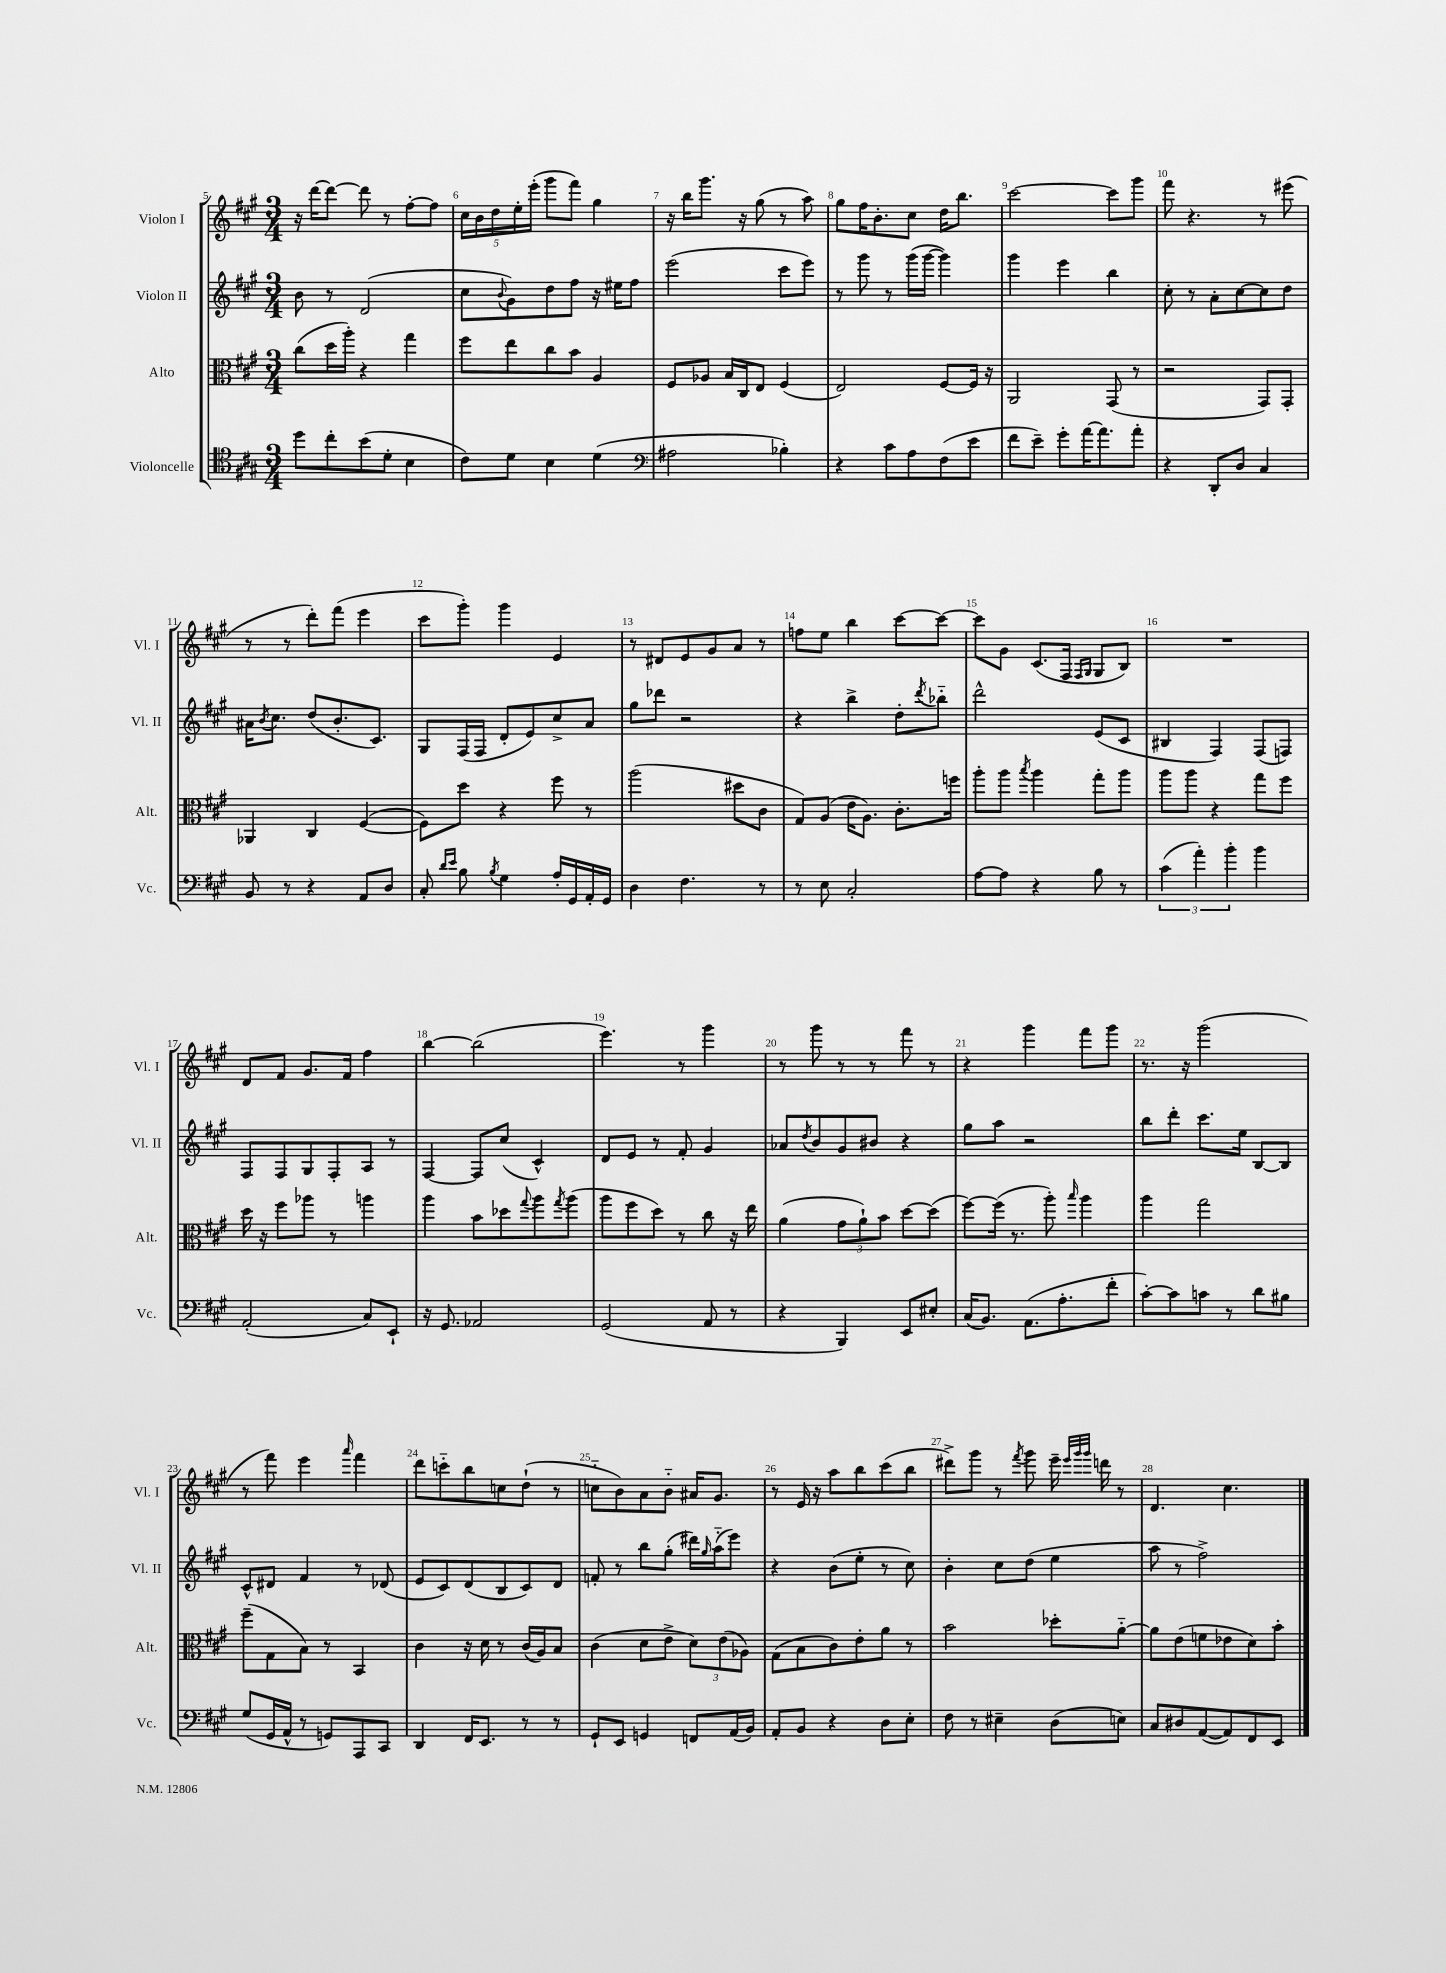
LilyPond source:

<<
\new StaffGroup <<
\new Staff = "s0" \with { instrumentName = "Violon I" shortInstrumentName = "Vl. I" } {
    \clef treble \key a \major \numericTimeSignature \time 3/4
    r16 d'''16~ d'''8~ d'''8 r8 fis''8~-. fis''8 |
    \tuplet 5/4 { cis''16 b'16 d''16 e''16-. e'''16-.( } gis'''8 fis'''8) gis''4 |
    r16 b''16 gis'''8. r16 gis''8( r8 a''8) |
    gis''8 fis''16 b'8.-. cis''8 d''16 b''8. |
    cis'''2~ cis'''8 gis'''8 |
    fis'''8 r4. r8 eis'''8( |
    r8 r8 d'''8-.) fis'''8( e'''4 |
    cis'''8 gis'''8-.) gis'''4 e'4 |
    r8 dis'8 e'8 gis'8 a'8 r8 |
    f''8 e''8 b''4 cis'''8~ cis'''8~ |
    cis'''8 gis'8 cis'8.( fis16 \grace { fis16 gis16 } gis8 b8) |
    R2. |
    d'8 fis'8 gis'8. fis'16 fis''4 |
    b''4~ b''2( |
    e'''4.) r8 gis'''4 |
    r8 gis'''8 r8 r8 fis'''8 r8 |
    r4 gis'''4 fis'''8 gis'''8 |
    r8. r16 gis'''2( |
    r8 fis'''8) e'''4 \grace { a'''16 } fis'''4 |
    d'''8 c'''8-_ b''8 c''8 d''8-!( r8 |
    c''8-_ b'8) a'8 b'8-_ ais'16 gis'8. |
    r8 e'16 r16 a''8 b''8 cis'''8( b''8 |
    dis'''8->) gis'''8 r8 \acciaccatura { fis'''8 } gis'''8 e'''16-- \grace { e'''32 gis'''32 gis'''32 } d'''16 r8 |
    d'4. cis''4. \bar "|." |
}
\new Staff = "s1" \with { instrumentName = "Violon II" shortInstrumentName = "Vl. II" } {
    \clef treble \key a \major \numericTimeSignature \time 3/4
    b'8 r8 d'2( |
    cis''8 \appoggiatura { b'8 } gis'8) d''8 fis''8 r16 eis''16 fis''8 |
    e'''2( cis'''8 e'''8) |
    r8 gis'''8 r8 gis'''16( gis'''16~ gis'''4) |
    gis'''4 e'''4 b''4 |
    cis''8-. r8 a'8-. cis''8~ cis''8 d''8 |
    ais'16 \acciaccatura { b'8 } cis''8. d''8( b'8.-. cis'8.) |
    gis8 fis16( fis16 d'8-. e'8) cis''8-> a'8 |
    gis''8 des'''8 r2 |
    r4 b''4-> d''8-. \acciaccatura { d'''8 } bes''8-_ |
    d'''2-^ e'8( cis'8 |
    bis4 fis4) fis8( f8) |
    fis8 fis8 gis8 fis8-. a8 r8 |
    fis4~ fis8 cis''8( cis'4-^) |
    d'8 e'8 r8 fis'8-. gis'4 |
    aes'8 \acciaccatura { d''8 } b'8 gis'8 bis'8 r4 |
    gis''8 a''8 r2 |
    b''8 d'''8-. cis'''8. e''16 b8~ b8 |
    cis'8-^ dis'8 fis'4 r8 des'8( |
    e'8 cis'8) d'8( b8 cis'8) d'8 |
    f'8-. r8 b''8 gis''8-.( dis'''16) \grace { gis''16 } a''16-_( e'''8) |
    r4 b'8( e''8-. r8 cis''8) |
    b'4-. cis''8 d''8( e''4 |
    a''8 r8 fis''2->) \bar "|." |
}
\new Staff = "s2" \with { instrumentName = "Alto" shortInstrumentName = "Alt." } {
    \clef alto \key a \major \numericTimeSignature \time 3/4
    cis''8( d''16 a''16-.) r4 gis''4 |
    fis''8 e''8 cis''8 b'8 a4 |
    fis8 aes8 b16 cis16 e8 fis4( |
    e2) fis8~ fis16 r16 |
    a,2 gis,8( r8 |
    r2 gis,8) gis,8-. |
    aes,4 cis4 fis4~( |
    fis8) d''8 r4 fis''8 r8 |
    a''2( dis''8 cis'8 |
    gis8) a8( e'16 a8.) cis'8.-. f''16 |
    a''8-. a''8 \acciaccatura { b''8 } a''4 gis''8-. a''8 |
    a''8 a''8 r4 gis''8 fis''8 |
    d''16 r16 fis''8 aes''8 r8 a''4 |
    a''4 b'8 des''8 \appoggiatura { gis''8 } a''8 \acciaccatura { gis''8 } a''8( |
    a''8 fis''8 d''8) r8 cis''8 r16 e''16 |
    a'4( \tuplet 3/2 { gis'8 a'8-!) b'8 } d''8~ d''8( |
    fis''8~) fis''16( r8. a''8-.) \grace { b''16 } a''4 |
    a''4 gis''2 |
    fis''8--( gis8 b8) r8 b,4 |
    cis'4 r16 d'16 r8 cis'16( a16) b8 |
    cis'4( d'8 e'8-> \tuplet 3/2 { d'8) e'8( aes8) } |
    gis8( b8 cis'8) e'8-. a'8 r8 |
    b'2 des''8-. a'8~-_ |
    a'8 e'8( f'8 ees'8 d'8) b'8-. \bar "|." |
}
\new Staff = "s3" \with { instrumentName = "Violoncelle" shortInstrumentName = "Vc." } {
    \clef tenor \key a \major \numericTimeSignature \time 3/4
    d''8 cis''8-. b'8( d'8-. b4 |
    cis'8) d'8 b4 d'4( |
    \clef bass ais2 bes4-.) |
    r4 cis'8 a8 fis8( e'8 |
    fis'8 e'8--) gis'8-. a'16~ a'8. a'8-. |
    r4 d,8-. d8 cis4 |
    b,8 r8 r4 a,8 d8 |
    cis8-. \grace { d'16 e'16 } b8 \acciaccatura { b8 } gis4 a16-. gis,16 a,16-. gis,16 |
    d4 fis4. r8 |
    r8 e8 cis2-. |
    a8~ a8 r4 b8 r8 |
    \tuplet 3/2 { cis'4( a'4-.) b'4-. } b'4 |
    a,2-.( cis8) e,8-! |
    r16 gis,8. aes,2 |
    gis,2( a,8 r8 |
    r4 b,,4) e,8 eis8-. |
    cis16( b,8.) a,8.( a8.-. fis'8-. |
    cis'8~-.) cis'8 c'8 r8 d'8 bis8 |
    gis8( gis,16 a,16-^ r8 g,8) a,,8 cis,8 |
    d,4 fis,16 e,8. r8 r8 |
    gis,8-! e,8 g,4 f,8 a,16( b,16) |
    a,8-. b,8 r4 d8 e8-. |
    fis8 r8 eis4-- d8( e8) |
    cis8 dis8 a,8~( a,8) fis,8 e,8 \bar "|." |
}
>>
>>
\layout { \context { \Score currentBarNumber = #5 \override BarNumber.break-visibility = ##(#f #t #t) barNumberVisibility = #all-bar-numbers-visible } }
